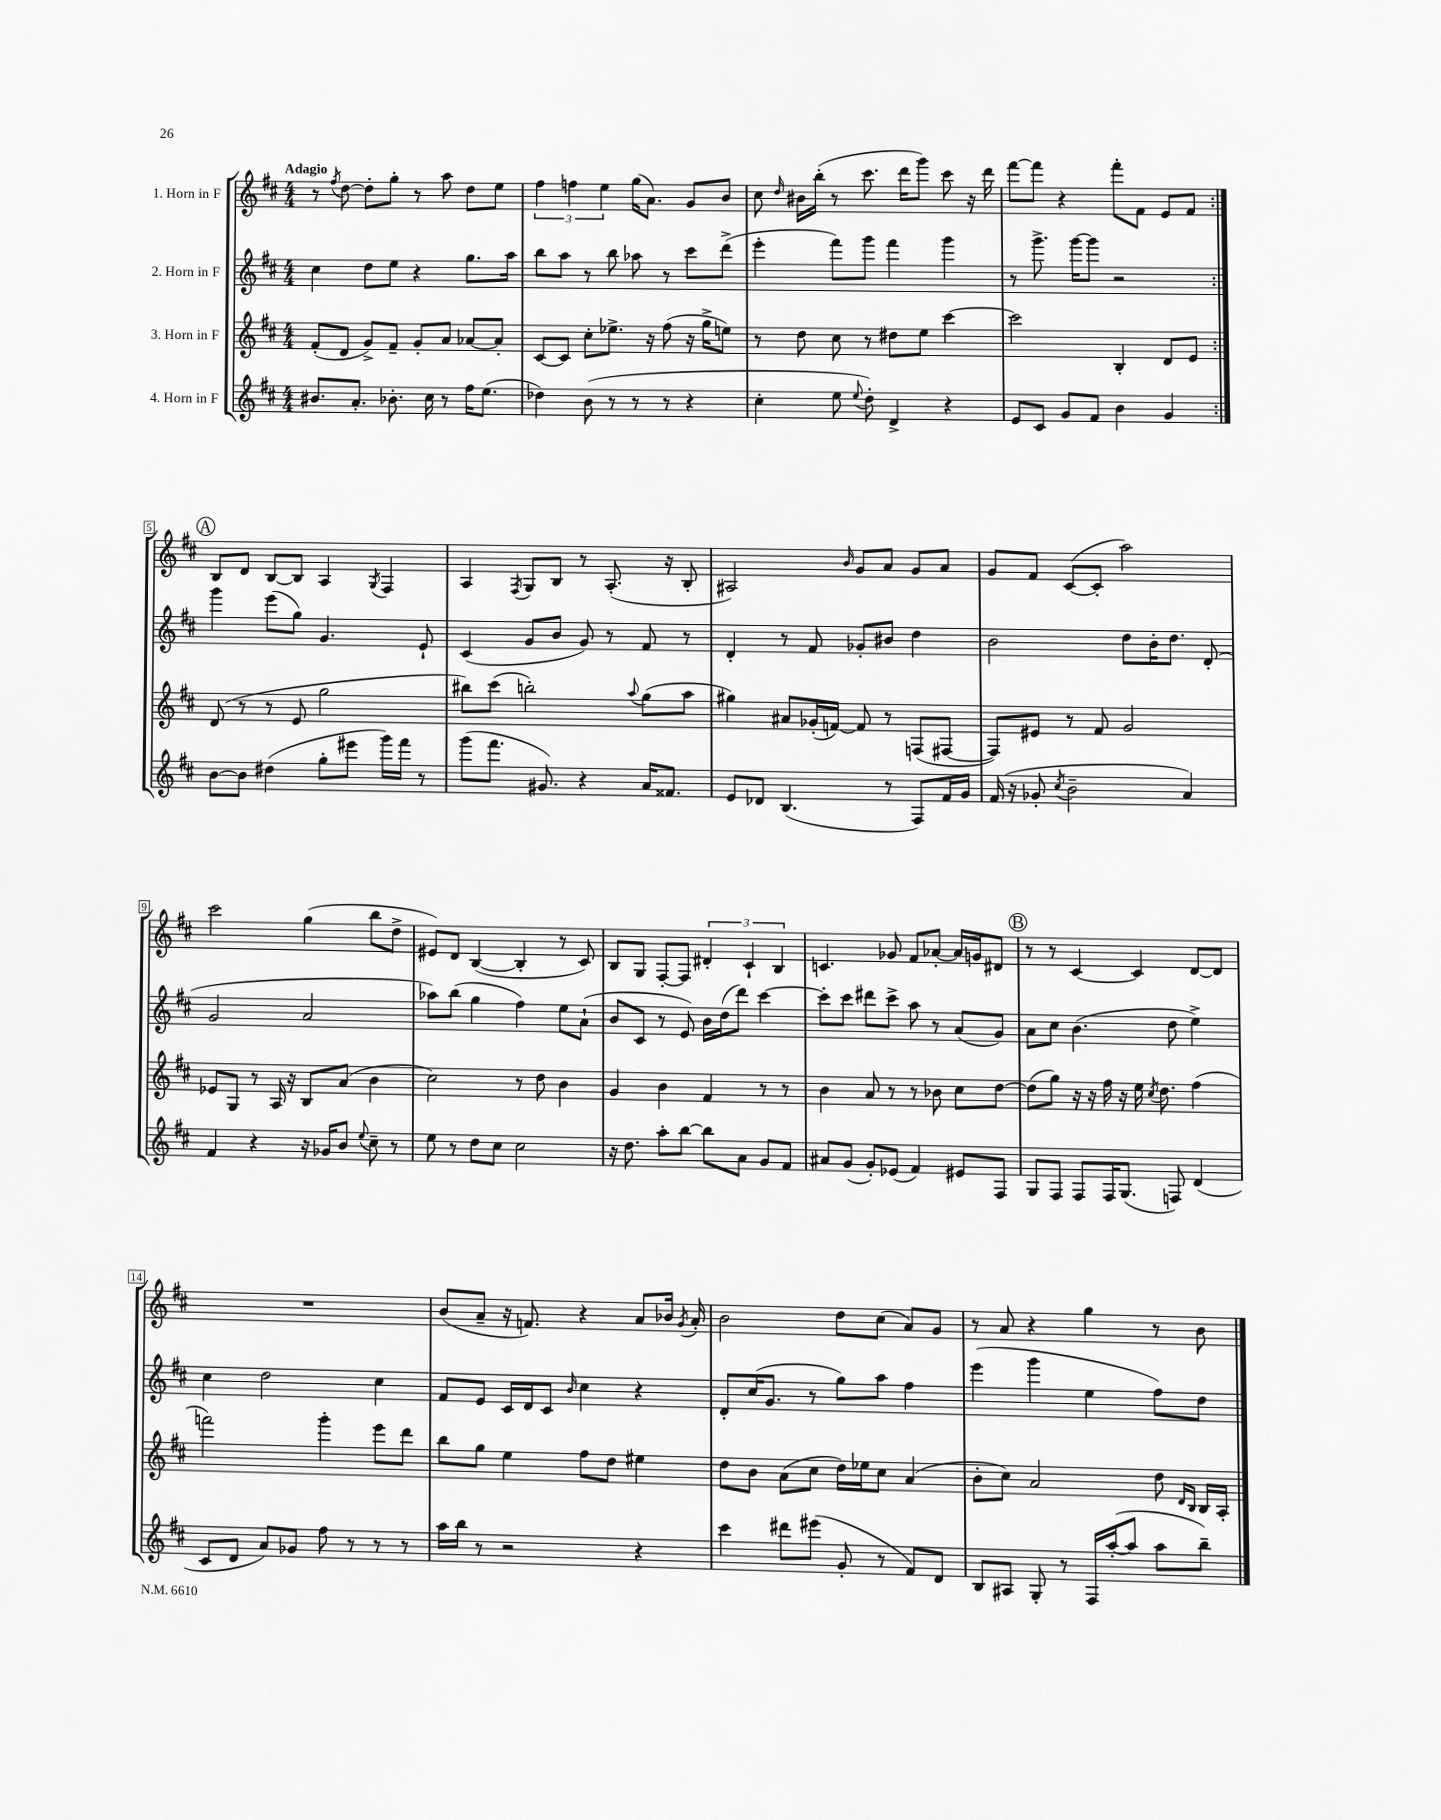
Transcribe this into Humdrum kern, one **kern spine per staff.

**kern	**kern	**kern	**kern
*staff4	*staff3	*staff2	*staff1
*clefG2	*clefG2	*clefG2	*clefG2
*k[f#c#]	*k[f#c#]	*k[f#c#]	*k[f#c#]
*M4/4	*M4/4	*M4/4	*M4/4
8.b#	(8f#'	4cc#	8r
.	.	.	8qff#
.	8d	.	[8dd
8.a'	.	.	.
.	8g^)	8dd	8dd']
8.b-'	8f#~	8ee	8gg'
.	8g'	4r	8r
16cc#	.	.	.
8r	8a	.	8aa
16ff#	[8a-	8.gg	8dd
(8.ee	.	.	.
.	8a-']	.	8ee
.	.	16aa	.
=	=	=	=
4dd-)	[8c#	8bb	6ff#
.	8c#]	8aa	.
.	.	.	6ff
(8b	8cc#'	8r	.
.	.	.	6ee
8r	8.ee-^	8bb	.
8r	.	8aa-	(16gg
.	16r	.	8.a)
8r	(8ff#	8r	.
4r	16r	8ccc#	8g
.	16gg^	.	.
.	8ee)	(8ddd^	8b
=	=	=	=
4cc#'	8r	4eee'	8cc#
.	.	.	16qqdd
.	8dd	.	16b#
.	.	.	(16bb'
8ee	8cc#	8fff#)	8r
8qqee	.	.	.
8dd')	8r	8ggg	8.ccc#
4d^	8dd#	4fff#	.
.	.	.	16ddd
.	8ee	.	8ggg)
4r	[4ccc#	4ggg	8ccc#
.	.	.	16r
.	.	.	16ddd
=	=	=	=
8e	2ccc#]	8r	[8fff#
8c#	.	8.ggg^	8fff#]
8g	.	.	4r
.	.	[16ggg	.
8f#	.	8ggg]	.
4b	4B'	2r	8fff#'
.	.	.	8f#
4g	8d	.	8e
.	8e	.	8f#
=:|!	=:|!	=:|!	=:|!
[8b	(8d	4ggg	8B
8b]	8r	.	8d
(4dd#	8r	(8eee	[8B
.	8e	8gg)	8B]
8gg'	2gg	4.g	4A
8eee#	.	.	.
.	.	.	8qG
16ggg)	.	.	4F#
16fff#	.	.	.
8r	.	8e`	.
=	=	=	=
(8ggg	8bb#)	(4c#	4A
8.fff#	(8ccc#	.	.
.	.	.	8qF#
.	2bb')	8g	8G
8.g#)	.	.	.
.	.	8b	8B
4r	.	8g)	8r
.	.	8r	(8.A'
.	8qqaa	.	.
16a	(8gg	8f#	.
8.f##	.	.	16r
.	8aa	8r	8B'
=	=	=	=
8e	4gg#)	4d'	2A#)
8d-	.	.	.
(4.B	8a#	8r	.
.	(16g-'	8f#	.
.	[16f)	.	.
.	.	.	16qqb
.	8f]	8g-'	8g
8r	8r	8b#	8a
8F#)	(8F	4dd	8g
16f#	[8F#	.	8a
16g	.	.	.
=	=	=	=
(16f#	8F#])	2b	8g
16r	.	.	.
8g-'	8e#	.	8f#
8qcc#	.	.	.
2b~	8r	.	([8c#
.	8f#	.	8c#']
.	2g	8dd	2aa)
.	.	16b'	.
.	.	8.dd	.
4a)	.	.	.
.	.	(8d'	.
=	=	=	=
4f#	8e-	2g	2ccc#
.	8G	.	.
4r	8r	.	.
.	16A	.	.
.	16r	.	.
16r	8B	2a	(4gg
16g-	.	.	.
8b	(8a	.	.
8qqee	.	.	.
8cc#~	4b	.	8bb
8r	.	.	8dd^
=	=	=	=
8ee	2cc#)	8aa-)	8e#)
8r	.	(8bb	8d
8dd	.	4gg	([4B
8cc#	.	.	.
2cc#	8r	4ff#)	4B']
.	8dd	.	.
.	4b	8ee	8r
.	.	(8a`	8c#)
=	=	=	=
16r	4g	8b	8B
8.dd	.	.	.
.	.	8c#	8G
8aa'	4b	8r	[8F#'
[8bb	.	8e)	8F#]
8bb]	4f#	16b	6d#'
.	.	(16dd	.
8a	.	8ddd)	.
.	.	.	6c#`
8g	8r	[4ccc#	.
.	.	.	6B
8f#	8r	.	.
=	=	=	=
8a#	4b	8ccc#']	4.c
(8g	.	8ccc#	.
8g')	8a	8ddd#	.
(8e-	8r	8ccc#^	8g-
4f#)	8r	8aa	8f#
.	8b-	8r	[8a-'
8e#	8cc#	(8a	16a-]
.	.	.	16g
8F#	[8dd	8g)	8d#
=	=	=	=
8G	(8dd]	8a	8r
8F#	8gg)	8cc#	8r
8F#	16r	(4.b	[4c#
.	16r	.	.
16F#	16ff#	.	.
(8.G	16r	.	.
.	16ee	.	4c#]
.	8qcc#	.	.
.	8.dd	.	.
8F)	.	8dd	.
(4d	(4ff#	4ee^)	[8d
.	.	.	8d]
=	=	=	=
8c#	2fff)	4cc#	1r
8d	.	.	.
8a)	.	2dd	.
8g-	.	.	.
8ff#	4ggg'	.	.
8r	.	.	.
8r	8eee	4cc#	.
8r	8ddd	.	.
=	=	=	=
16aa	8bb	8f#	(8b
16bb	.	.	.
8r	8gg	8e	8a~
2r	4ee	16c#	16r
.	.	16d	8.f)
.	.	8c#	.
.	.	16qqb	.
.	8ff#	4cc#	4r
.	8dd	.	.
4r	4ee#	4r	8a
.	.	.	16b-
.	.	.	8qg
.	.	.	16a'
=	=	=	=
4ccc#	8dd	8d'	2b
.	8b	(16cc#	.
.	.	8.g	.
8ddd#	(8a	.	.
(8eee#	8cc#	8r	.
8g'	16dd)	8gg)	8dd
.	16ee-	.	.
8r	8cc#	8aa	(8cc#
8f#)	(4a	4ff#	8a)
8d	.	.	8g
=	=	=	=
8B	8b'	(4eee	8r
8A#	8cc#)	.	8a
8G'	2a	4ggg	4r
8r	.	.	.
16F#	.	4ee	4gg
([16aa'	.	.	.
8aa]	.	.	.
8aa	8dd	8ff#)	8r
.	16qqd	.	.
.	16qqB	.	.
8bb~)	16B	8dd	8b
.	16A'	.	.
==	==	==	==
*-	*-	*-	*-
